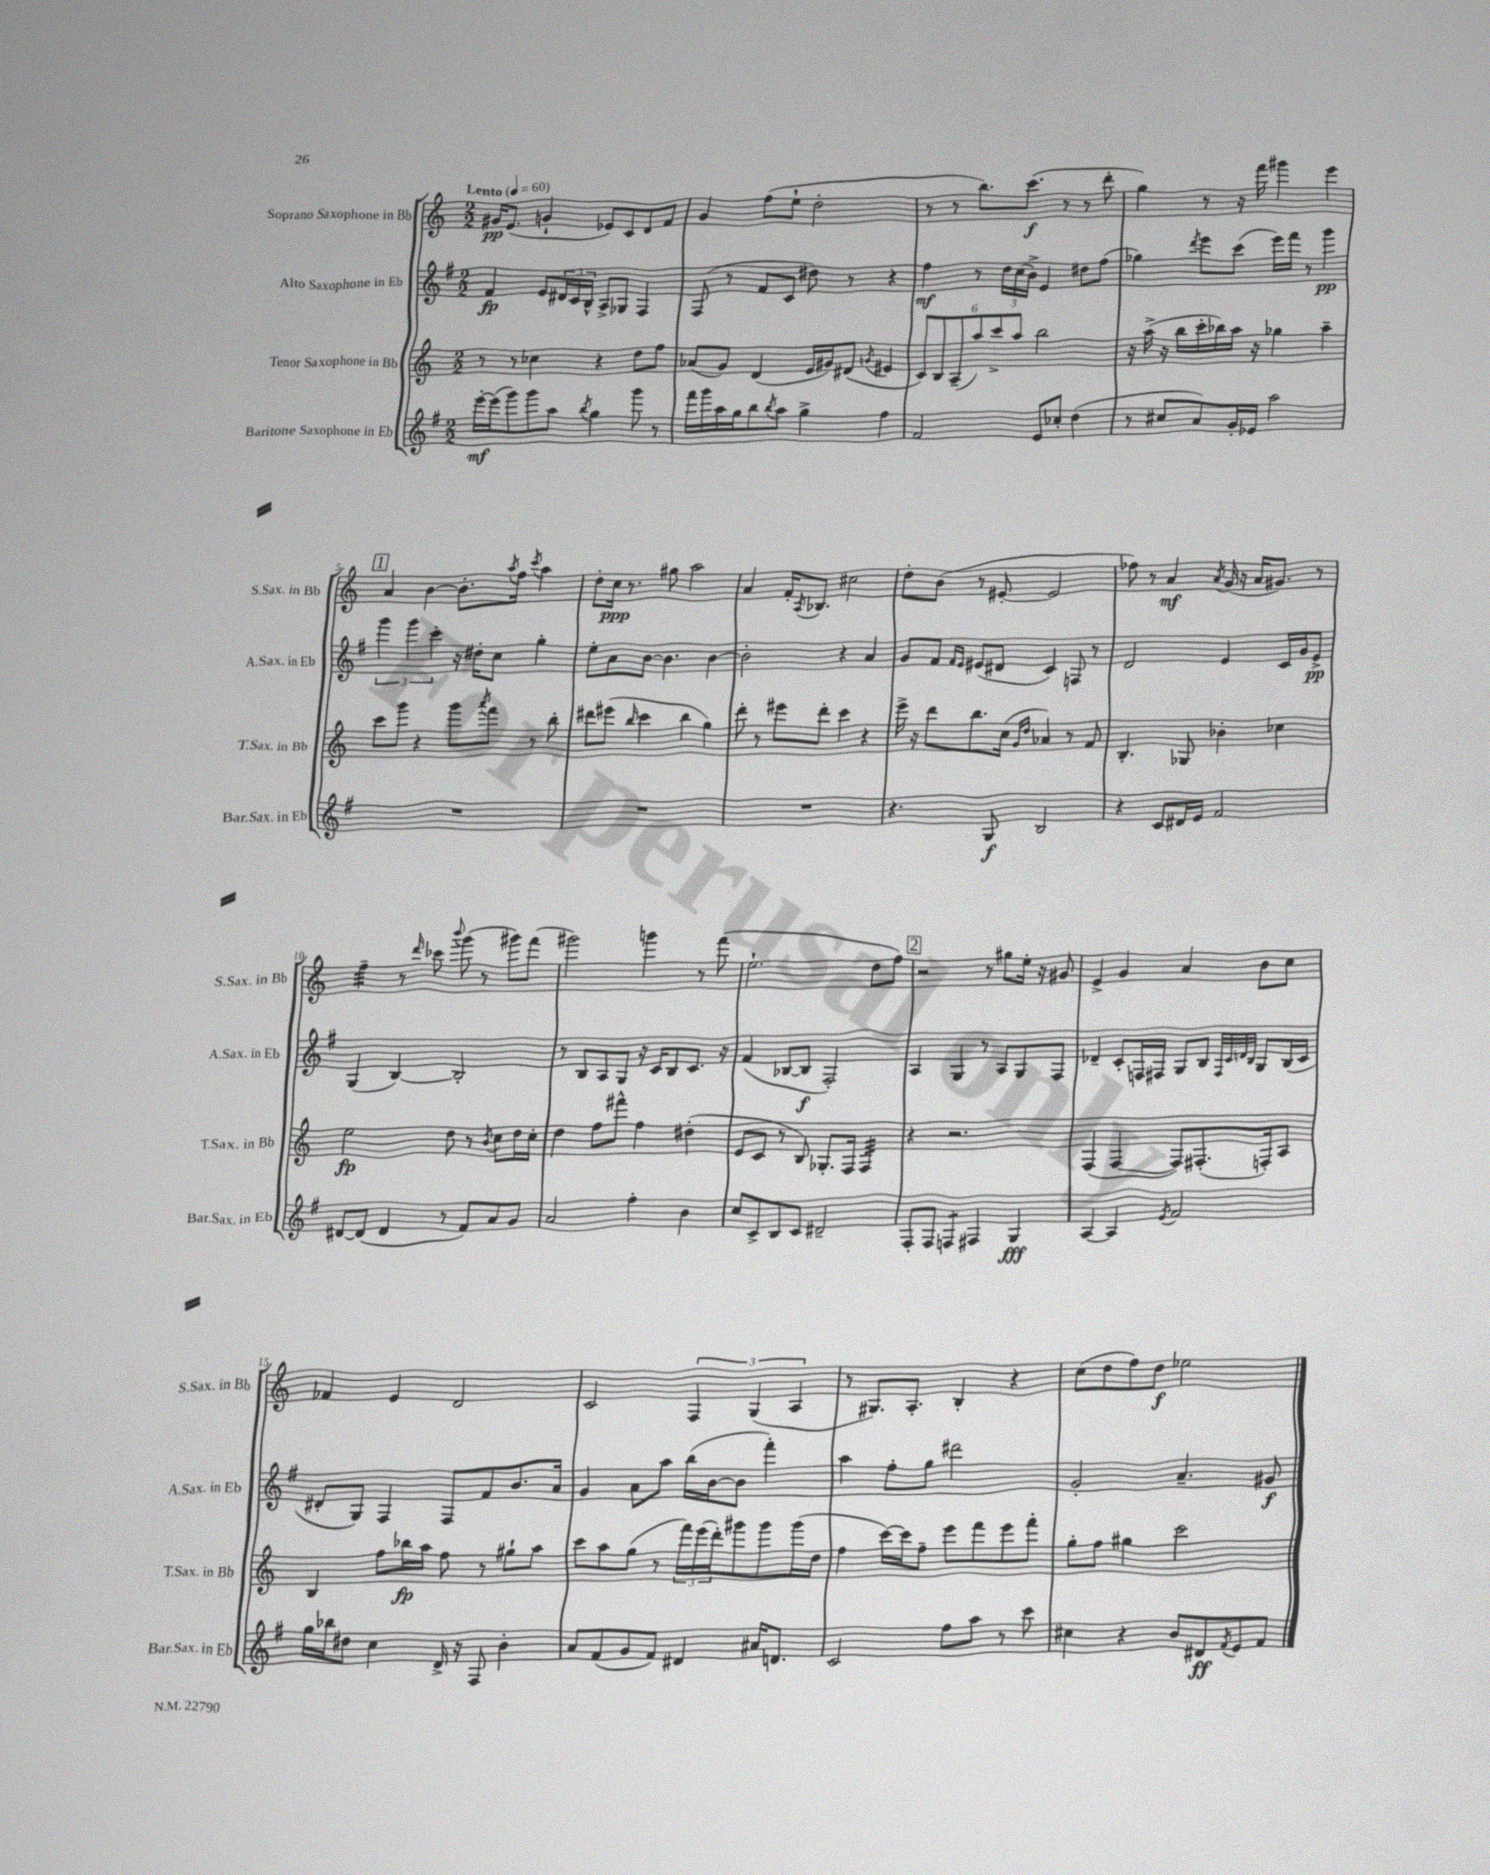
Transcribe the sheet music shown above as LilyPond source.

<<
\new StaffGroup <<
\new Staff = "s0" \with { instrumentName = "Soprano Saxophone in Bb" shortInstrumentName = "S.Sax. in Bb" } {
    \clef treble \key c \major \numericTimeSignature \time 2/2 \tempo "Lento" 4 = 60
    gis'16\pp e'8.( g'4-! ees'8) c'8 d'8 f'8 |
    g'4 f''8( e''8-! d''2-. |
    r8 r8 b''8.) c'''8.\f( r8 r8 d'''8-. |
    g''4) r8 r16 f'''16 gis'''4 e'''4 |
    \mark \markup { \box "1" } a'4 b'4~ b'8.-. \acciaccatura { a''8 } f''16 \acciaccatura { c'''8 } a''4 |
    d''8-. c''16\ppp r8. gis''8 a''2 |
    a'4 f'16-. \acciaccatura { a8 } bes8. cis''2 |
    d''8-. b'8( r8 eis'8~-. eis'2 |
    fes''8) r8 a'4\mf \acciaccatura { a'8 } g'16( r16 a'16 gis'8.) r8 |
    f''4:32-- r8 \grace { d'''16 } ces'''8 \appoggiatura { b'''8 } g'''8( r8 gis'''8) f'''8( |
    gis'''2) g'''4 r8 f'''8( |
    e''2.-! d''8 f''8) |
    \mark \markup { \box "2" } r2 r8 gis''8 e''16-. r16 gis'8 |
    e'4-> g'4 a'4 b'8 c''8 |
    fes'4 e'4 d'2 |
    c'2 \tuplet 3/2 { f4 g4( a4 } |
    r8 gis8.) a8.-. b4-. r4 |
    c''8( d''8 f''8) d''8\f ees''2 \bar "|." |
}
\new Staff = "s1" \with { instrumentName = "Alto Saxophone in Eb" shortInstrumentName = "A.Sax. in Eb" } {
    \clef treble \key g \major \numericTimeSignature \time 2/2
    fis'4\fp e'8 \tuplet 3/2 { dis'16 c'16 b16-^ } a8-> ges8 fis4 |
    fis8( r8 fis'8 c'8 dis''8) r8 r4 |
    fis''4\mf r8 \tuplet 3/2 { d''16 c''16( b'16->) } e'4 dis''8 fis''8( |
    ges''4) \acciaccatura { d'''8 } e'''8 c'''8( e'''16) fis'''16 r8 g'''4\pp |
    \mark \markup { \box "1" } \tuplet 3/2 { g'''4 g'''4 c'''4-. } r16 dis''16-. c''8 g''4-. |
    e''8-. a'8 b'8~ b'4. b'4~ |
    b'2-. r4 a'4 |
    g'8 fis'8 \grace { fis'16 e'16 } eis'8( dis'8 c'4) f8 r8 |
    d'2 e'4 c'16 g'16 e'8->\pp |
    g4( b4~) b2-. |
    r8 b8 a8 g8 r16 c'16 b8 c'8. r16 |
    fis'4( bes8~ bes8\f fis2-.) |
    \mark \markup { \box "2" } a4 g4 r8 a8 g8 fis8 |
    des'4-- c'8-. f16 fis16 g8 b8 \grace { fis32 c'32 d'32 b32 } g8 b16( c'16 |
    dis'8-. g8) fis4 fis8 fis'8 b'8. a'16 |
    g'4 a'8 a''8 b''16( b'16~ b'8 fis'''4-.) |
    a''4 fis''8-. g''8 dis'''2 |
    g'2-. a'4.-- gis'8\f \bar "|." |
}
\new Staff = "s2" \with { instrumentName = "Tenor Saxophone in Bb" shortInstrumentName = "T.Sax. in Bb" } {
    \clef treble \key c \major \numericTimeSignature \time 2/2
    r8 r8 ces''4 r4 d''8 f''8 |
    aes'8( g'8) d'4( e'16 gis'16) dis'8( \acciaccatura { g'8 } eis'4 |
    \tuplet 6/4 { c'8) b8 a8--( a''8) c'''8-> a''8 } b''2 |
    r16 a''16->( r16 b''16 c'''16-. bes''16) a''16 r16 ges''4 a''4-- |
    \mark \markup { \box "1" } c'''8 g'''8 r4 g'''8 \acciaccatura { a'''8 } f'''8 r8 b''8-. |
    dis'''8 eis'''8( \grace { b''16 } c'''4 b''4 g''4) |
    d'''8-. r8 eis'''8 d'''8-. c'''4 r4 |
    e'''16-> r16 d'''8 b''8. c''16( \grace { g'16 d''16 } aes'4) r8 f'8 |
    b4.-. ges8 bes'4-. ces''4 |
    e''2\fp d''8 r8 \acciaccatura { b'8 } c''8 d''16 c''16-. |
    d''4 f''8 fis'''8-^ f''4 dis''4-.( |
    e'8 c'8 r8 b8) ges8.-. f16 f4:32 |
    \mark \markup { \box "2" } r4 r2. |
    f4( f4~ f8) fis8.-.( f16-.) a8 |
    b4 f''8 bes''16\fp a''16 f''8 r8 gis''8-! a''8 |
    c'''8 a''8 g''8( r8 \tuplet 3/2 { f'''16) e'''16( d'''16-.) } gis'''8 gis'''8 gis'''16( d''16 |
    f''4 c'''16~) c'''16 f''8-- e'''8 f'''8 e'''8 f'''8-. |
    g''8-. f''8 gis''4 c'''2 \bar "|." |
}
\new Staff = "s3" \with { instrumentName = "Baritone Saxophone in Eb" shortInstrumentName = "Bar.Sax. in Eb" } {
    \clef treble \key g \major \numericTimeSignature \time 2/2
    e'''16~-.\mf e'''16( g'''8) g'''8 a''8 \acciaccatura { b''8 } g''4 g'''8 r8 |
    fis'''16 g'''16 a''16 g''16 b''8 \acciaccatura { b''8 } a''8 g''4-> fis''4 |
    fis'2 e'8 ces''8-. d''4( |
    r8 cis''8 a'8) g'16-. ees'16 a''2 |
    \mark \markup { \box "1" } R1 |
    R1 |
    R1 |
    r4. g8\f b2 |
    r4 c'8 dis'16 e'16 fis'2 |
    dis'8~ dis'8( dis'4 r8 fis'8) a'8 g'8 |
    a'2 fis''4-. b'4 |
    c''8 c'8-> b8 c'8 dis'2-- |
    \mark \markup { \box "2" } fis8-. fis8 f4:8 fis4 g4\fff |
    a4~ a4 \acciaccatura { e'8 } fis'2 |
    g''16 bes''16 dis''8 c''4 d'16-> r16 fis8 b'4-. |
    a'8 fis'8( g'8 fis'8) dis'4 ais'16 d'8. |
    c'2 fis''8 a''8 r8 c'''8 |
    cis''4 r4 b'8 dis'8\ff \acciaccatura { fis'8 } e'8 fis'8 \bar "|." |
}
>>
>>
